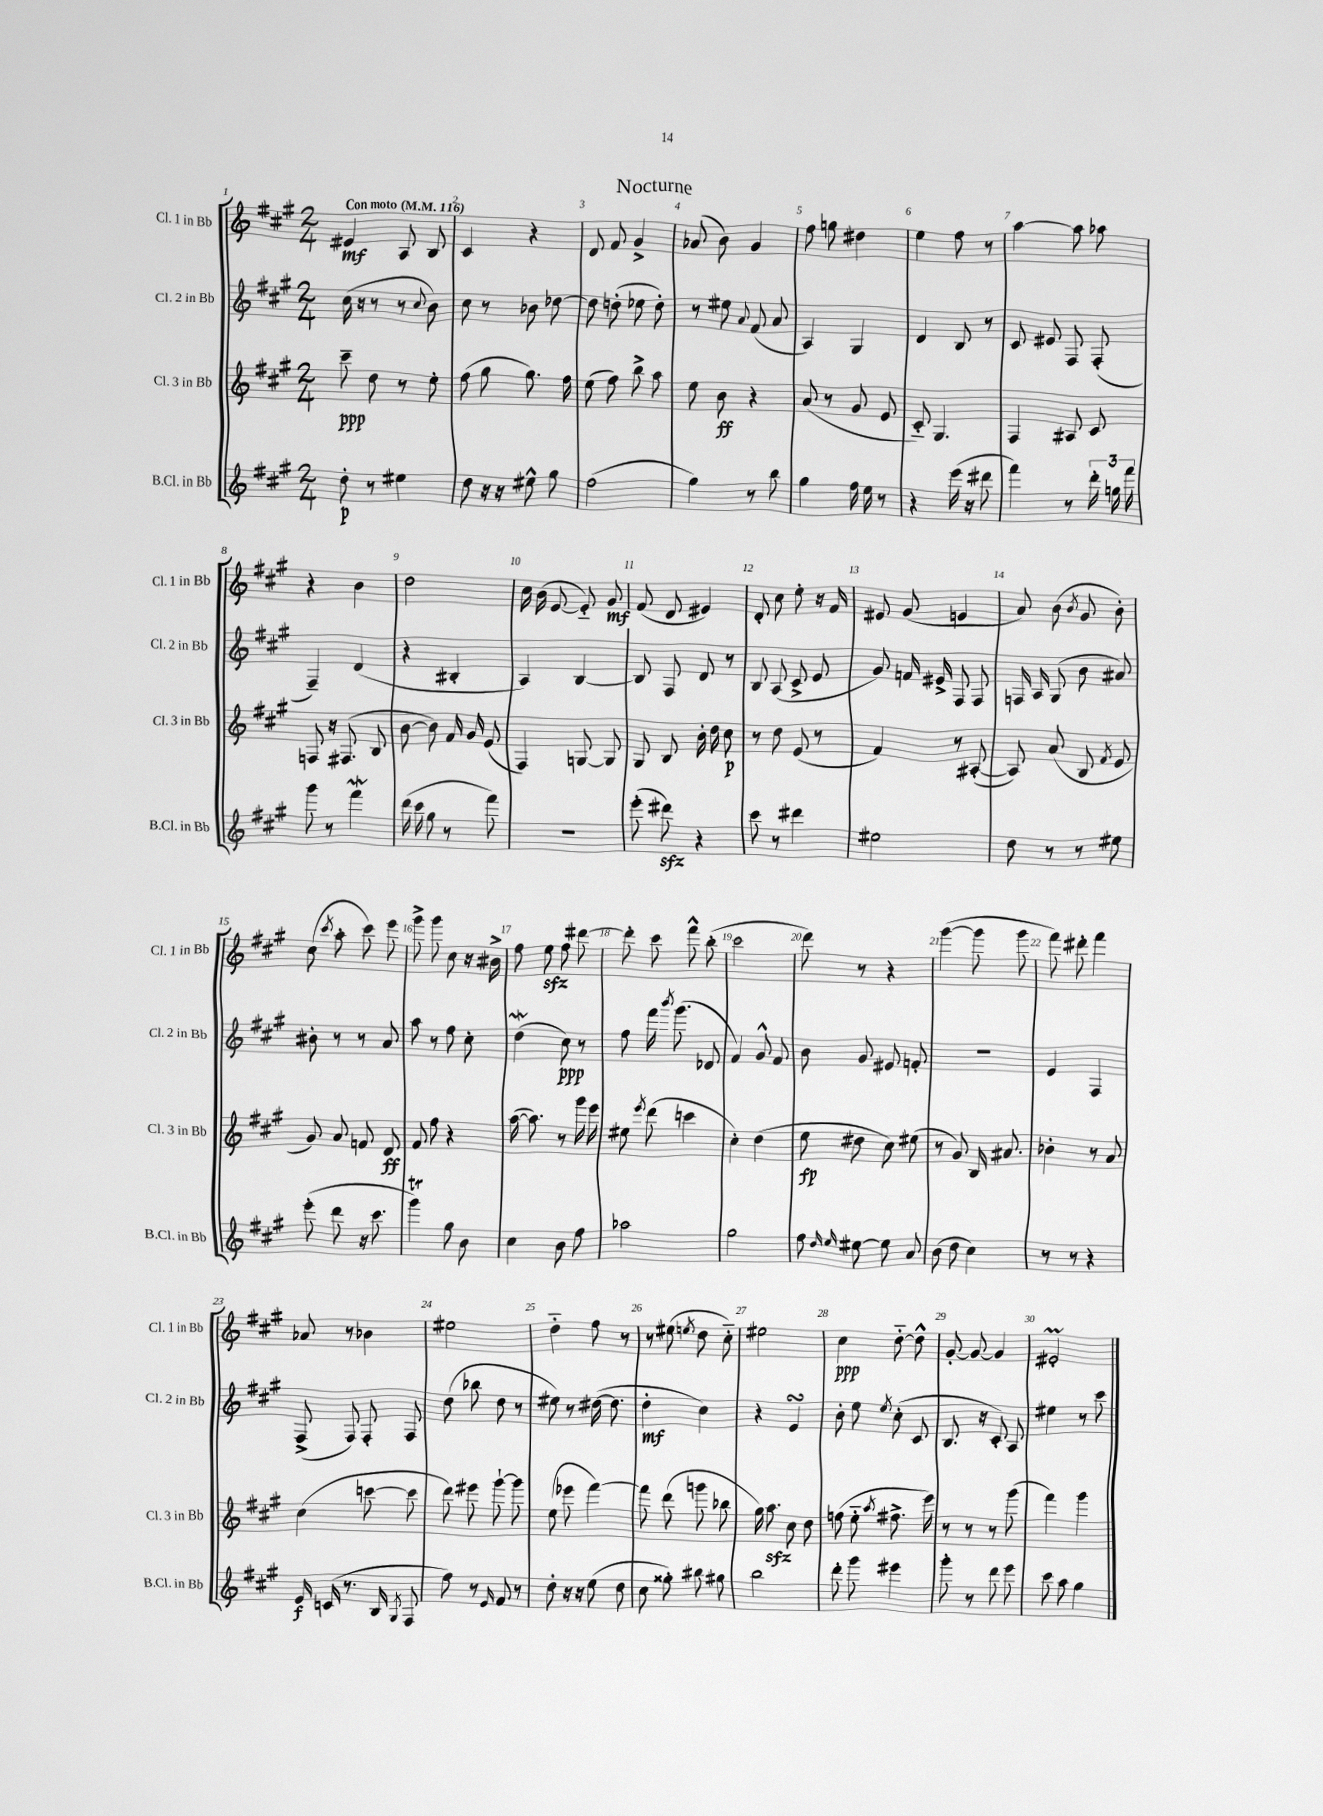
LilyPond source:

\header { title = "Nocturne" }
<<
\new StaffGroup <<
\new Staff = "s0" \with { instrumentName = "Cl. 1 in Bb" shortInstrumentName = "Cl. 1 in Bb" } {
    \clef treble \key a \major \numericTimeSignature \time 2/4 \tempo "Con moto" 4 = 116
    \autoBeamOff eis'4\mf a8 b8 |
    cis'4 r4 |
    d'8 fis'8 gis'4-> |
    aes'8( b'8) gis'4 |
    fis''8 g''8 dis''4 |
    e''4 fis''8 r8 |
    a''4~ a''8 aes''8 |
    r4 b'4 |
    d''2 |
    cis''16 b'16( e'8~ e'8-_) gis'8\mf |
    fis'8( d'8 eis'4) |
    d'8-. cis''8 e''8-. r16 fis'16 |
    eis'8 gis'8( e'4 |
    a'8) b'8( \acciaccatura { b'8 } gis'8 b'8-.) |
    cis''8( \acciaccatura { cis'''8 } a''8-. cis'''8) e'''8 |
    gis'''8-> gis'''8 cis''8 r16 bis'16-> |
    fis''8 e''8\sfz fis''8 dis'''8~ |
    dis'''8-. cis'''8 fis'''8-^ b''8-.( |
    cis'''2 |
    d'''8) r8 r4 |
    gis'''4~( gis'''8 gis'''8 |
    fis'''8) dis'''8-. fis'''4 |
    aes'8 r8 bes'4 |
    eis''2 |
    d''4-_ fis''8 r8 |
    r8 eis''8( \acciaccatura { e''8 } d''8 cis''8-_) |
    eis''2 |
    cis''4\ppp d''8~-_ d''8-^ |
    gis'8~-. gis'8~ gis'4 |
    eis'2-.\prall \bar "|." |
}
\new Staff = "s1" \with { instrumentName = "Cl. 2 in Bb" shortInstrumentName = "Cl. 2 in Bb" } {
    \clef treble \key a \major \numericTimeSignature \time 2/4
    \autoBeamOff cis''16( r16 r8 r8 \appoggiatura { cis''8 } b'8) |
    cis''8 r8 bes'8 des''8~ |
    des''8 d''8-.( ees''8 d''8-.) |
    r8 eis''8 \appoggiatura { a'8 } fis'8( a'8 |
    a4) gis4 |
    d'4 b8 r8 |
    cis'8 eis'8 fis8 fis8-.( |
    fis4--) d'4( |
    r4 bis4-. |
    a4) b4~ |
    b8 fis8 d'8 r8 |
    b8 a8( cis'8-> e'8 |
    gis'8) f'16 eis'16-> fis8 fis8 |
    f16 a16 gis8( b'8 ais'8) |
    bis'8-. r8 r8 a'8 |
    a''8 r8 fis''8 cis''8-. |
    d''4\mordent( cis''8\ppp) r8 |
    fis''8 fis'''16 \acciaccatura { b'''8 } gis'''8.( des'8 |
    fis'4) gis'8-^ fis'8 |
    b'8 gis'8 eis'8 f'8-. |
    r2 |
    e'4 fis4 |
    fis8->( fis8) fis8-. fis8 |
    d''8( bes''8 d''8 r8 |
    eis''8) r8 dis''16~( dis''8. |
    d''4-.\mf cis''4) |
    r4 e'4\turn |
    b'8-. e''8 \acciaccatura { e''8 } cis''8-.( cis'8 |
    b8. r16 cis'8-.) a8 |
    eis''4 r8 cis'''8 \bar "|." |
}
\new Staff = "s2" \with { instrumentName = "Cl. 3 in Bb" shortInstrumentName = "Cl. 3 in Bb" } {
    \clef treble \key a \major \numericTimeSignature \time 2/4
    \autoBeamOff cis'''8--\ppp d''8 r8 e''8-. |
    fis''8( gis''8 gis''8.) fis''16 |
    e''8( fis''8) b''8-> a''8 |
    e''8 b'8\ff r4 |
    a'8( r8 gis'8 e'8 |
    cis'8-_) gis4. |
    fis4 ais8 cis'8 |
    f8 r16 fis8.( b8 |
    b'8~ b'8) fis'16 gis'16 e'8( |
    fis4) g8~ g8 |
    gis8 b8 b'16-. d''16 cis''8\p |
    r8 d''8 e'8( r8 |
    fis'4) r8 ais8~-.( |
    ais8) a'8( b8 \acciaccatura { fis'8 } e'8 |
    gis'8) a'8 f'8 d'8\ff |
    fis'8 fis''8 r4 |
    a''16~( a''8.) r8 gis'''16 e'''16 |
    eis''8 \acciaccatura { e'''8 } d'''8( c'''4 |
    cis''4-.) d''4( |
    e''8\fp dis''8 cis''8) eis''8( |
    r8 gis'8) b16 ais'8. |
    bes'4-. r8 a'8 |
    cis''4( c'''8~ c'''8 |
    d'''8) eis'''8 gis'''8~-! gis'''8 |
    e''8( ees'''8 fis'''4~) |
    fis'''8 d'''8( g'''8 bes''8 |
    gis''16) a''8.\sfz cis''8 d''8 |
    f''8( e''8-_ \acciaccatura { a''8 } fis''8.-> e'''16) |
    r8 r8 r8 gis'''8( |
    fis'''4) gis'''4 \bar "|." |
}
\new Staff = "s3" \with { instrumentName = "B.Cl. in Bb" shortInstrumentName = "B.Cl. in Bb" } {
    \clef treble \key a \major \numericTimeSignature \time 2/4
    \autoBeamOff d''8-.\p r8 eis''4 |
    d''8 r16 r16 eis''8-^ gis''8 |
    fis''2( |
    gis''4) r8 b''8 |
    gis''4 fis''16 e''16 r8 |
    r4 e'''16( r16 dis'''8 |
    fis'''4) r8 \tuplet 3/2 { d'''16-. g''16 fis'''16 } |
    gis'''8 r8 fis'''4\mordent |
    d'''16( cis'''16 gis''8 r8 fis'''8) |
    r2 |
    e'''8-.( dis'''8\sfz) r4 |
    cis'''8 r8 dis'''4 |
    eis''2 |
    d''8 r8 r8 eis''8 |
    e'''8-.( d'''8 r16 cis'''8. |
    gis'''4\trill) gis''8 b'8 |
    cis''4 b'8 fis''8 |
    aes''2 |
    gis''2 |
    fis''8 \grace { d''16 e''16 } eis''8~ eis''8 a'8 |
    b'8( d''8 cis''4) |
    r8 r8 r4 |
    e'16\f c'16( r8. b16 \acciaccatura { gis8 } fis8 |
    fis''8) r8 \grace { e'16 } fis'8 r8 |
    d''8-. r16 r16 e''8( d''8 |
    cis''8 gisis''8-.) bis''8 gis''8 |
    b''2 |
    d'''8-. gis'''8 eis'''4 |
    gis'''8-. r8 d'''8 e'''8 |
    cis'''8 a''8 gis''4 \bar "|." |
}
>>
>>
\layout { \context { \Score \override BarNumber.break-visibility = ##(#f #t #t) barNumberVisibility = #all-bar-numbers-visible } }
